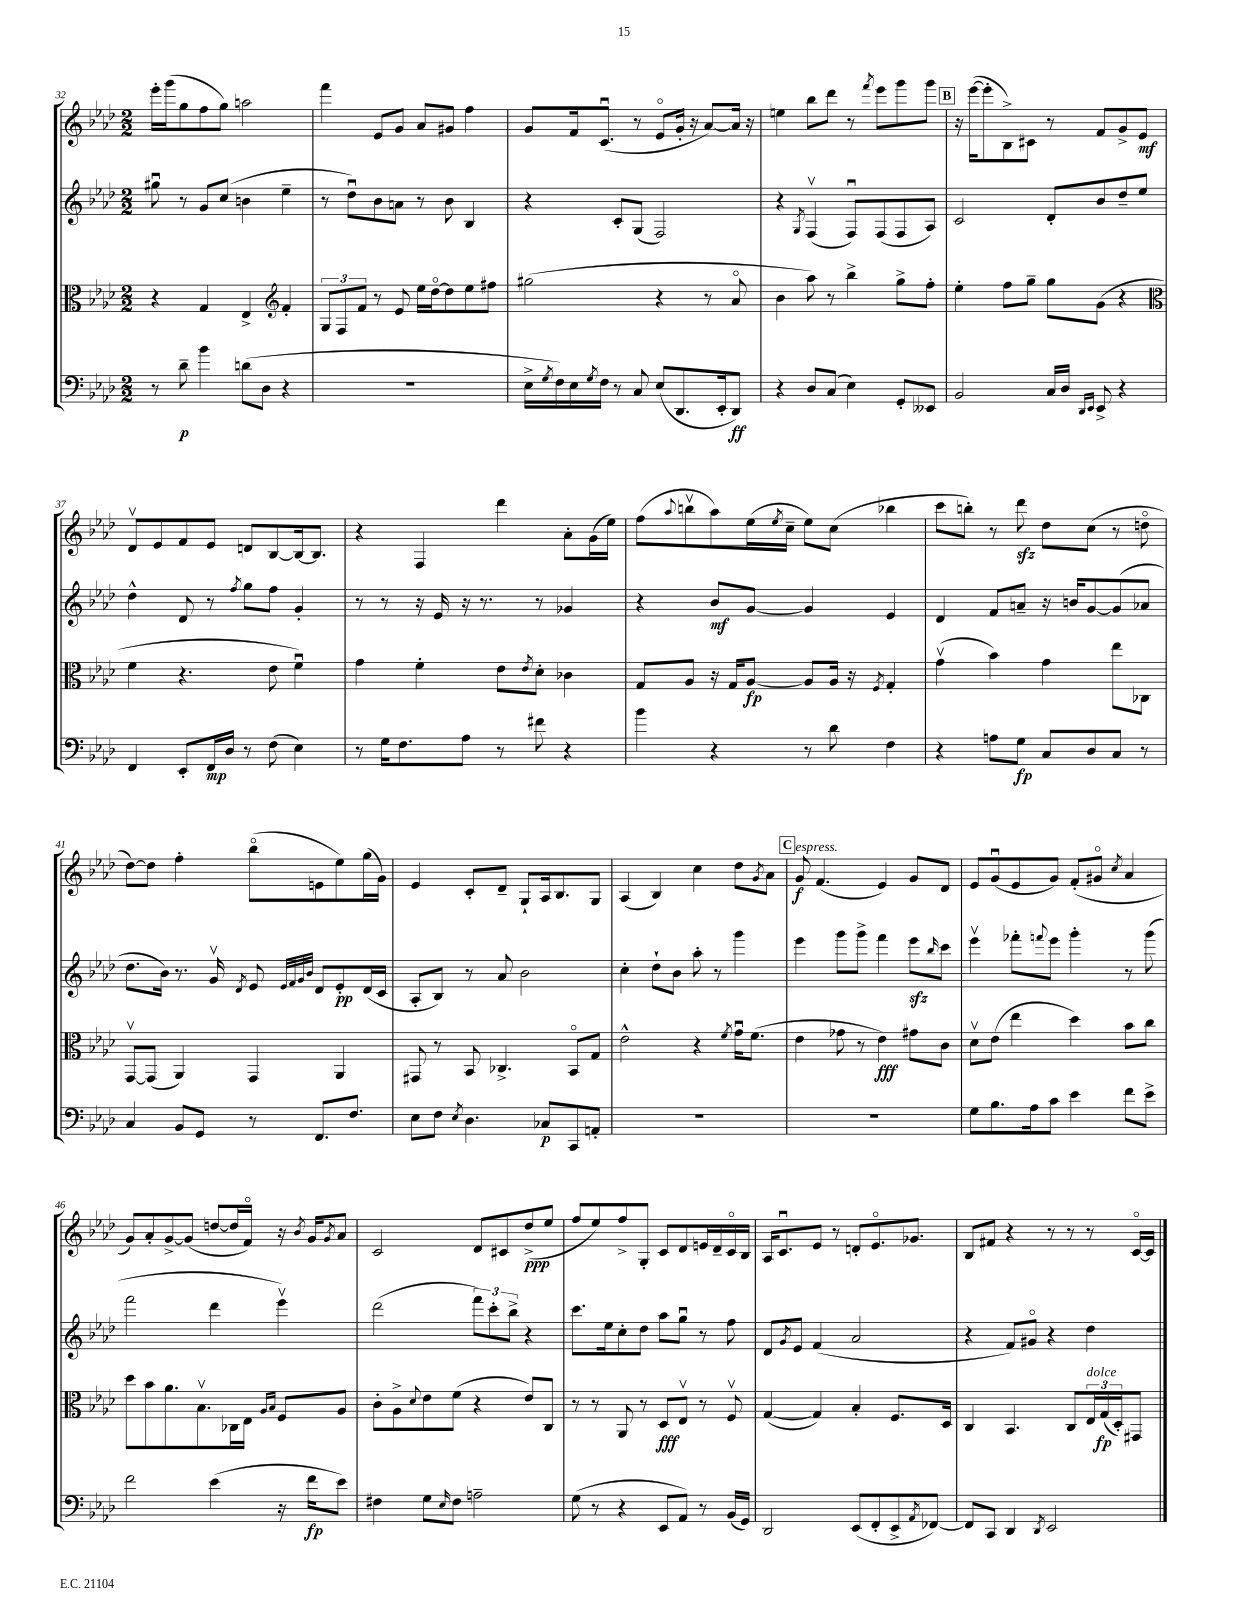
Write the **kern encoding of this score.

**kern	**kern	**kern	**kern
*staff4	*staff3	*staff2	*staff1
*clefF4	*clefC3	*clefG2	*clefG2
*k[b-e-a-d-]	*k[b-e-a-d-]	*k[b-e-a-d-]	*k[b-e-a-d-]
*M2/2	*M2/2	*M2/2	*M2/2
8r	4r	8gg#u	16eee-'
.	.	.	(16ggg
8d-~	.	8r	8gg
4b-	4G	8g	8ff
.	.	(8cc	8gg)
(8d	4E-^	4b	2aa
8D-	.	.	.
*	*clefG2	*	*
4r	4f'	4ee-~	.
=	=	=	=
1r	12G	8r	4fff
.	12F	.	.
.	.	8dd-u)	.
.	12f	.	.
.	8r	8b-	8e-
.	8e-	8a	8g
.	16ee-	8r	8a-
.	[16dd-o	.	.
.	8dd-]	8b-	8g#
.	8ee-	4B-	4ff
.	8ff#	.	.
=	=	=	=
16E-^	(2gg#	4r	8g
8qG	.	.	.
16F)	.	.	.
16E-	.	.	16f
8qG	.	.	.
16F	.	.	(8.cu
8r	.	8c'	.
8C	.	(8G	8r
(8E-	4r	2F)	8e-o
8.DD-	.	.	16g'
.	.	.	16r
.	8r	.	[8a-)
16EE-'	.	.	.
8DD-)	8a-o	.	16a-]
.	.	.	16r
=	=	=	=
4r	4b-	4r	4ee
.	.	8qG	.
8D-	8aa-)	(4Fv	8bb-
(8C	8r	.	8ddd-
4E-)	4bb-^	8Fu)	8r
.	.	.	8qfff
.	.	(8F	8eee-
8GG'	8gg^	8F	8ggg
8EE--	8ff'	8A-)	8ggg
=	=	=	=
2BB-	4ee-'	2c	16r
.	.	.	([16eee-
.	.	.	8eee-']
.	8ff	.	8B-^)
.	8gg~	.	8c#
16C	8gg	8d-'	8r
16D-	.	.	.
16qqDD-	.	.	.
16qqEE-	.	.	.
8EE-^	(8g	8b-	8f
4r	4r	8dd-~	8g^
.	.	8ee-	8e-
=	=	=	=
*	*clefC3	*	*
4FF	4f	4dd-^^	8d-v
.	.	.	8e-
8EE-'	4.r	8d-	8f
16FF	.	8r	8e-
16D-	.	.	.
.	.	8qff	.
8r	.	8gg	8d
(8F	8e-	8ff	[8B-
4E-)	4fu)	4g'	16B-_
.	.	.	8.B-]
=	=	=	=
8r	4g	8r	4r
16G	.	8r	.
8.F	.	.	.
.	4f'	16r	4F
.	.	16e-	.
8A-	.	16r	.
.	.	8.r	.
8r	8e-	.	4ddd-
.	8qe-	.	.
8f#	8d-'	8r	.
4r	4c-	4g-	8a-'
.	.	.	(16g
.	.	.	16ee-)
=	=	=	=
4b-	8G	4r	(8ff
.	.	.	8qqaa-
.	8A-	.	8bbv
4r	16r	8b-	8aa-)
.	16G	.	.
.	[8A-	[8g	(16ee-
.	.	.	8qee-
.	.	.	16cc~
8r	8A-]	4g]	8ee-)
8d-	16A-	.	(8cc
.	16r	.	.
.	8qF	.	.
4F	4G'	4e-	4bb-
=	=	=	=
4r	(4gv	4d-	8ccc
.	.	.	8bb')
8A	4b-)	8f	8r
8G	.	8a~	8ddd-
8C	4g	16r	8dd-
.	.	16b	.
8D-	.	[8g	(8cc
8C	8ee-	(8g]	8r
8r	8C-	8a-	8ddo
=	=	=	=
4C	[8GGv	8.dd-	[8dd-)
.	(8GG]	.	8dd-]
.	.	16b-)	.
8BB-	4AA-)	8.r	4ff'
8GG	.	.	.
.	.	16gv	.
.	.	8qd-	.
8r	4GG	8e-	(8bb-o
.	.	32qqe-	.
.	.	32qqf	.
.	.	32qqg	.
.	.	32qqb-	.
8.FF	.	8d-	8e
.	4AA-	8e-'	8ee-)
8.F	.	.	.
.	.	(16d-	(16gg
.	.	16c	16g)
=	=	=	=
8E-	8GG#	8A-'	4e-
8F	8r	8B-)	.
8qE-	.	.	.
4.D-	8BB-	8r	8c'
.	4.C-^	8a-	8d-~
.	.	2b-	8G`
8C-	.	.	16A-
.	.	.	8.B-
8CC	8BB-o	.	.
8AA'	8G	.	8G
=	=	=	=
1r	2e-^^	4cc'	(4A-
.	.	8dd-`	4B-)
.	.	8b-	.
.	4r	8aa-'	4cc
.	.	8r	.
.	8qf	.	.
.	16gu	4ggg	8dd-
.	(8.f	.	.
.	.	.	8qg
.	.	.	8a-
=	=	=	=
1r	4e-	4eee-	8g
.	.	.	(4.f
.	8g-	8ggg	.
.	8r	8ggg^	.
.	4e-)	4fff	4e-)
.	8g#	8eee-	8g
.	.	16qqbb-	.
.	8c	8ccc	8d-
=	=	=	=
8G	8d-v	4eee-v	8e-
8.B-	(8e-	.	(8gu
.	4ee-	8fff-'	8e-
16A-	.	.	.
.	.	8qqfff	.
8c	.	8eee-	8g)
4e-	4dd-)	4ggg'	(8f'
.	.	.	8g#o
.	.	.	8qcc
8f	8b-	8r	4a-
8e-^	8cc	(8ggg	.
=	=	=	=
2f	8dd-	2fff	8g)
.	8b-	.	8a-'
.	8.a-	.	[8g^
.	.	.	(8g]
.	8.B-v	.	.
(4e-	.	4ddd-	[8dd
.	16C-	.	16dd]
.	16E-	.	16fo)
.	16qqA-	.	.
.	16qqB-	.	.
16r	8F	4eee-v)	16r
.	.	.	8qb-
16f	.	.	16g
.	.	.	8qg
8e-)	8A-	.	8a-
=	=	=	=
4F#	8c'	(2ddd-	2c
.	8A-^	.	.
.	8qqd-	.	.
8G	8e-	.	.
16qqE-	.	.	.
8F#	(8f	.	.
2A~	4r	12fff)	8d-
.	.	12ccc'	.
.	.	.	8c#
.	.	12bb-^	.
.	8e-)	4r	(8dd-^
.	8C	.	8ee-
=	=	=	=
(8G	8r	8.ccc	8ff
8r	8r	.	8ee-)
.	.	16ee-	.
4r	8AA-	8cc'	8ff^
.	8r	8dd-	8G'
8EE-	8D-	8aa-	8c
8AA-)	8E-v	8ggu	8d-
8r	8r	8r	16e
.	.	.	16d-~
(16BB-	8Fv	8ff	16co
16GG)	.	.	16B-
=	=	=	=
2DD-	([4G	8d-	16A-
.	.	.	8.cu
.	.	8qg	.
.	.	8e-	.
.	4G])	(4f	8e-
.	.	.	8r
(8EE-	4B-'	2a-	8d'
8FF'	.	.	8.e-o
8EE-^	8.F	.	.
.	.	.	8.g-
8qAA-	.	.	.
[8FF-)	.	.	.
.	16D-	.	.
=	=	=	=
8FF-]	4C	4r	8B-
8CC	.	.	8f#
4DD-	4.BB-	8f)	4r
.	.	8g#o	.
8qDD-	.	.	.
2EE-	.	4r	8r
.	8C	.	8r
.	24E-	4dd-	8r
.	(24G	.	.
.	24D-')	.	.
.	8GG#	.	[16co
.	.	.	16c]
==	==	==	==
*-	*-	*-	*-
